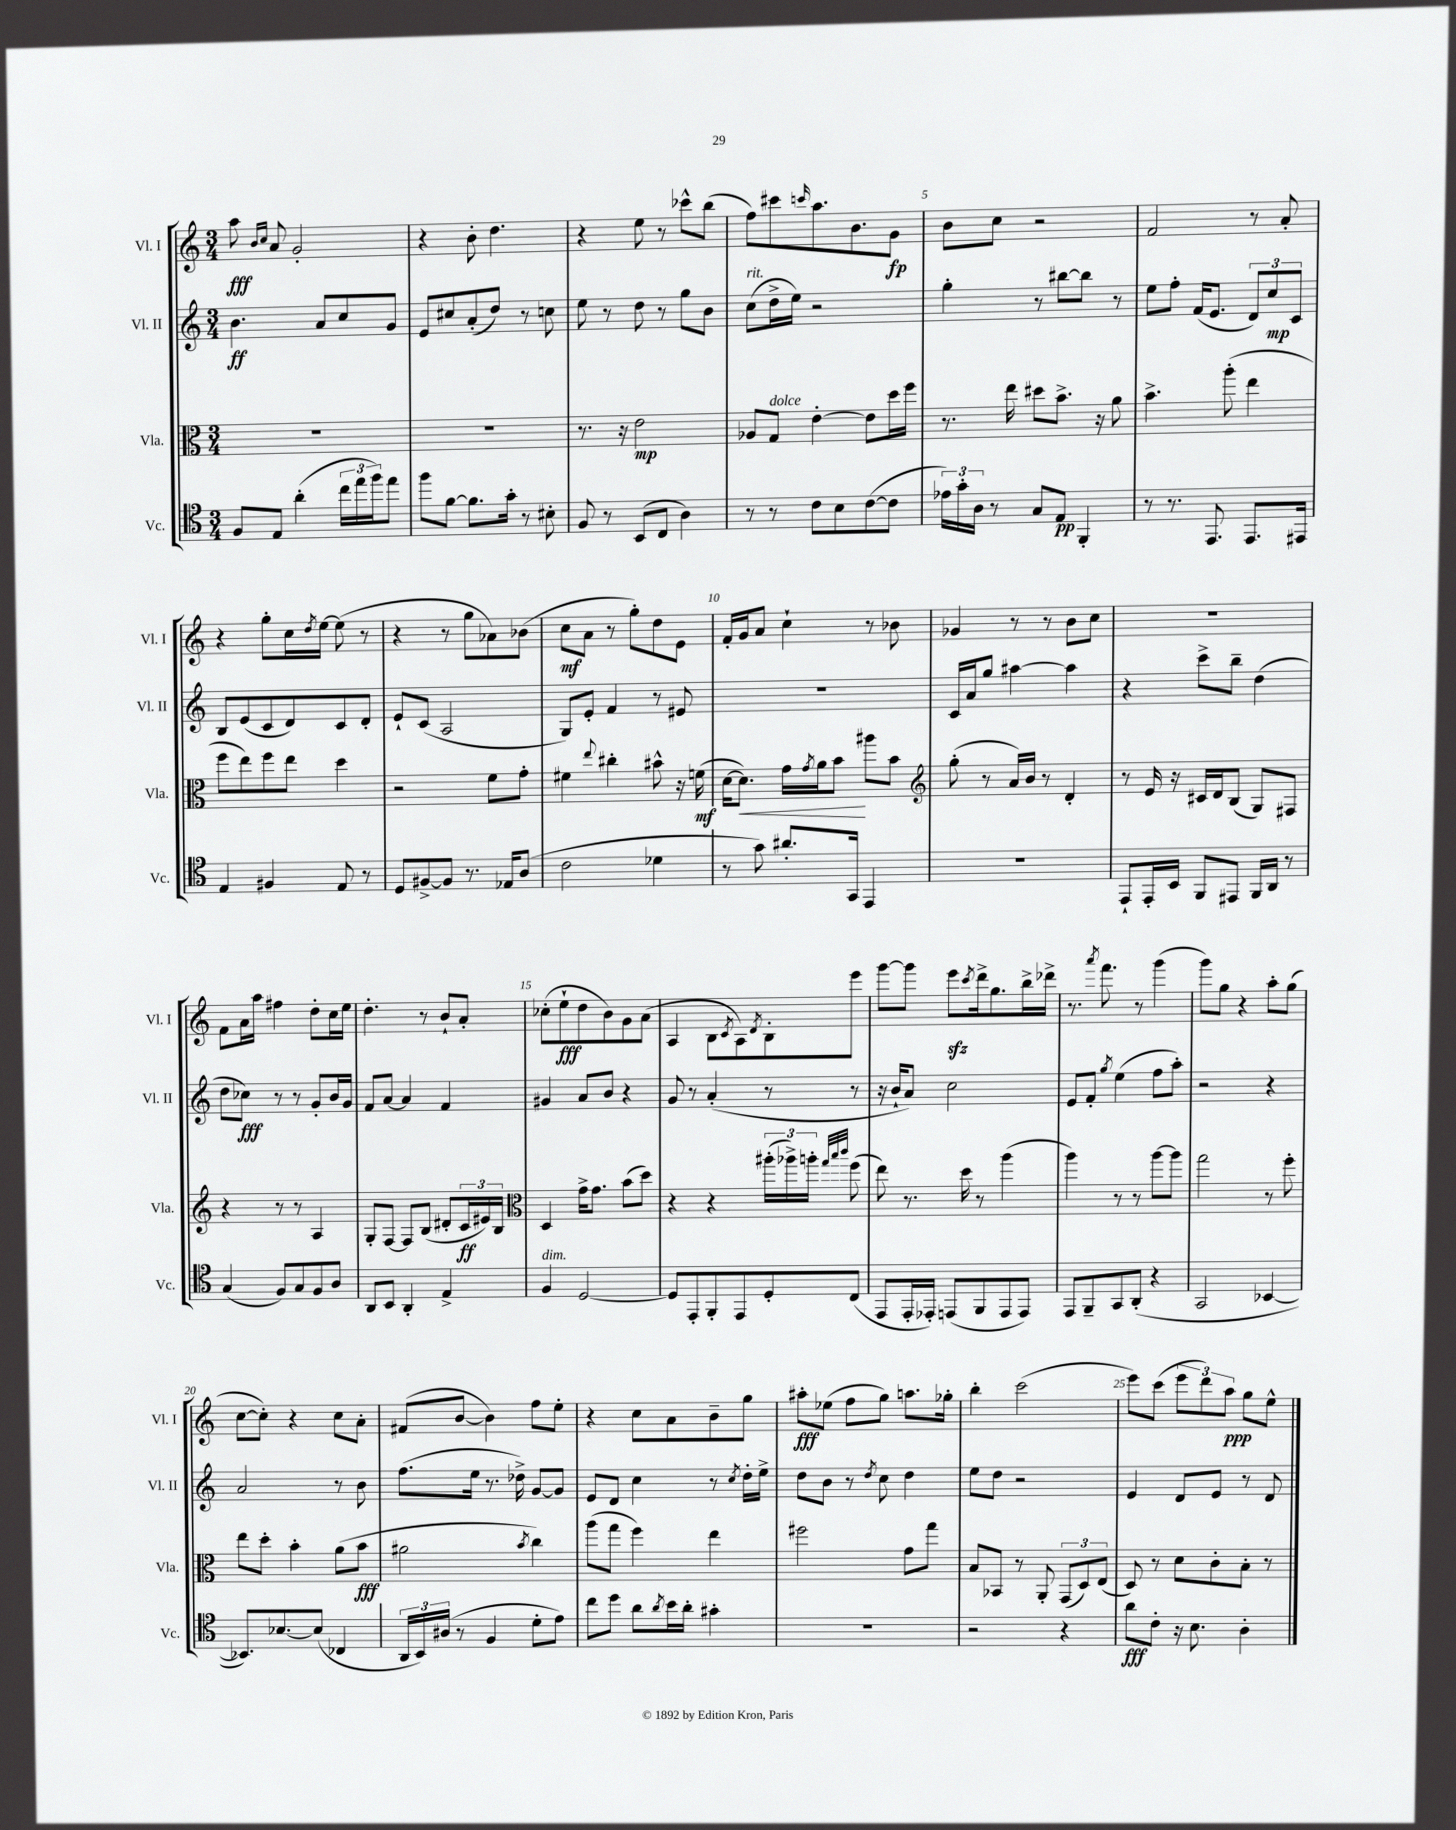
<<
\new StaffGroup <<
\new Staff = "s0" \with { instrumentName = "Vl. I" shortInstrumentName = "Vl. I" } {
    \clef treble \key c \major \numericTimeSignature \time 3/4
    a''8\fff \grace { b'16 c''16 } a'8 g'2-. |
    r4 b'8-. d''4. |
    r4 e''8 r8 ces'''8-^ b''8( |
    f''8) cis'''8 \grace { c'''16 } a''8. b'8. g'8\fp |
    b'8 c''8 r2 |
    f'2 r8 a'8-. |
    r4 g''8-. c''16 \acciaccatura { d''8 } e''16~ e''8( r8 |
    r4 r8 g''8 aes'8) bes'8( |
    c''8\mf a'8 r8 g''8-.) d''8 e'8 |
    f'16-. g'16 a'8 c''4-! r8 bes'8 |
    ges'4 r8 r8 b'8 c''8 |
    R2. |
    f'8 a'16 a''16 fis''4 d''8-. c''16 e''16 |
    d''4.-. r8 b'8-! a'8-. |
    ces''8-.( e''8-!\fff d''8 b'8) g'8 a'8( |
    a4 b8 \acciaccatura { c'8 } a8) \acciaccatura { d'8 } b8-. e'''8 |
    g'''8~ g'''8 e'''8\sfz \acciaccatura { c'''8 } d'''16-> g''8. b''16-> des'''16-> |
    r8. \acciaccatura { a'''8 } f'''8. r8 g'''4( |
    g'''8) g''8 r4 a''8-. g''8( |
    c''8~ c''8-.) r4 c''8 a'8-. |
    fis'8( b'8~ b'4) f''8 e''8-. |
    r4 c''8 a'8 b'8-- g''8 |
    ais''8-.\fff ees''8( f''8 g''8) a''8. ges''16-. |
    b''4-. c'''2( |
    e'''8) c'''8( \tuplet 3/2 { e'''8 d'''8) a''8\ppp } g''8 e''8-^ \bar "|." |
}
\new Staff = "s1" \with { instrumentName = "Vl. II" shortInstrumentName = "Vl. II" } {
    \clef treble \key c \major \numericTimeSignature \time 3/4
    b'4.\ff a'8 c''8 g'8 |
    e'8 cis''8 a'8-.( d''8) r8 c''8 |
    e''8 r8 d''8 r8 g''8 b'8 |
    c''8^\markup { \italic "rit." }( d''16-> e''16) r2 |
    g''4-. r8 bis''8~ bis''8 r8 |
    e''8 f''8-. f'16( e'8. \tuplet 3/2 { d'8) c''8\mp c'8 } |
    b8 e'8( c'8 d'8) c'8 d'8-. |
    e'8-! c'8( a2 |
    g8) e'8-. f'4 r8 eis'8 |
    R2. |
    c'16 a'16 g''8 ais''4~ ais''4 |
    r4 c'''8-> b''8-- d''4( |
    d''8 ces''8\fff) r8 r8 g'8-. b'16 g'16 |
    f'8 a'8~ a'4 f'4 |
    gis'4 a'8 b'8 r4 |
    g'8 r8 a'4-.( r8 r8 |
    r16 b'16-! a'8) c''2 |
    e'8 f'8-. \acciaccatura { g''8 } e''4( f''8 a''8-.) |
    r2 r4 |
    a'2 r8 b'8 |
    f''8.( e''16 r8. des''16->) g'8~ g'8 |
    e'8 d'8 c''4 r8 \acciaccatura { c''8 } d''16-. e''16-> |
    d''8 b'8 r8 \acciaccatura { d''8 } c''8 d''4 |
    e''8 d''8 r2 |
    e'4 d'8 e'8 r8 d'8 \bar "|." |
}
\new Staff = "s2" \with { instrumentName = "Vla." shortInstrumentName = "Vla." } {
    \clef alto \key c \major \numericTimeSignature \time 3/4
    R2. |
    R2. |
    r8. r16 e'2\mp |
    aes8 g8^\markup { \italic "dolce" } e'4~-. e'8 d''16 f''16 |
    r8. e''16 dis''8 b'8.-> r16 a'8 |
    b'4.-> a''8-.( e''4 |
    f''8 e''8) f''8 e''8 d''4 |
    r2 f'8 g'8-. |
    fis'4 \appoggiatura { e''8 } cis''4-. bis'8-^ r16 f'16\mf( |
    d'16~ d'8.\<) g'16 \acciaccatura { g'8 } a'16 b'8\! ais''8 b'8 |
    \clef treble g''8-.( r8 a'16) b'16 r8 d'4-. |
    r8 e'16 r16 cis'16 d'16 b8( g8) fis8 |
    r4 r8 r8 a4 |
    g8-. f8~ f8 b8( dis'8-. \tuplet 3/2 { c'16\ff eis'16) b16 } |
    \clef alto d4 g'16-> g'8. b'8( d''8) |
    r4 r4 \tuplet 3/2 { ais''16-.( aes''16->) a''16-. } \grace { g''32 b''32 c'''32 } f''8( |
    e''8) r8. d''16 r8 a''4( |
    a''4) r8 r8 a''8~ a''8 |
    g''2 r8 f''8-. |
    e''8 d''8-. b'4-. a'8( b'8\fff |
    ais'2 \acciaccatura { b'8 } c''4) |
    a''8( g''8 f''4) e''4 |
    fis''2 g'8 g''8 |
    b8 bes,8 r8 a,8-. \tuplet 3/2 { g,8( d8) e8( } |
    d8) r8 d'8 c'8-. b8-. r8 \bar "|." |
}
\new Staff = "s3" \with { instrumentName = "Vc." shortInstrumentName = "Vc." } {
    \clef tenor \key c \major \numericTimeSignature \time 3/4
    f8 e8 a'4-.( \tuplet 3/2 { c''16 e''16 f''16) } e''8 |
    f''8 f'8~ f'8. g'16-. r8 bis8-. |
    f8 r8 b,8( c8 a4) |
    r8 r8 c'8 b8 c'8~( c'8 |
    \tuplet 3/2 { ees'16) g'16-. a16 } r8 g8 e8\pp f,4-. |
    r8 r8. e,8. e,8. eis,16 |
    e4 fis4 e8 r8 |
    d8 fis8~-> fis8 r8. ees16 a8( |
    c'2 des'4 |
    r8 g'8) ais'8.-. g,16 e,4 |
    R2. |
    e,8-! e,16-. b,16 f,8 eis,8 f,16 a,16 r8 |
    g4( f8) g8 f8 a8 |
    a,8 b,8 a,4-. e4-> |
    f4^\markup { \italic "dim." } d2~ |
    d8 e,8-. f,8-. e,8 d8-. c8( |
    e,8 e,16-. ees,16-.) e,8( f,8 e,8 e,8) |
    e,8 f,8-- g,8 a,8-.( r4 |
    g,2 bes,4~ |
    bes,8.) bes8.~ bes8( ces4 |
    \tuplet 3/2 { a,16 b,16) ais16( } r8 f4 d'8-. e'8) |
    c''8 d''8 a'8 \acciaccatura { a'8 } b'16 a'16-. gis'4-. |
    R2. |
    r2 r4 |
    a'8\fff c'8-. r16 b8. a4-. \bar "|." |
}
>>
>>
\layout { \context { \Score \override BarNumber.break-visibility = ##(#f #t #t) barNumberVisibility = #(every-nth-bar-number-visible 5) } }
